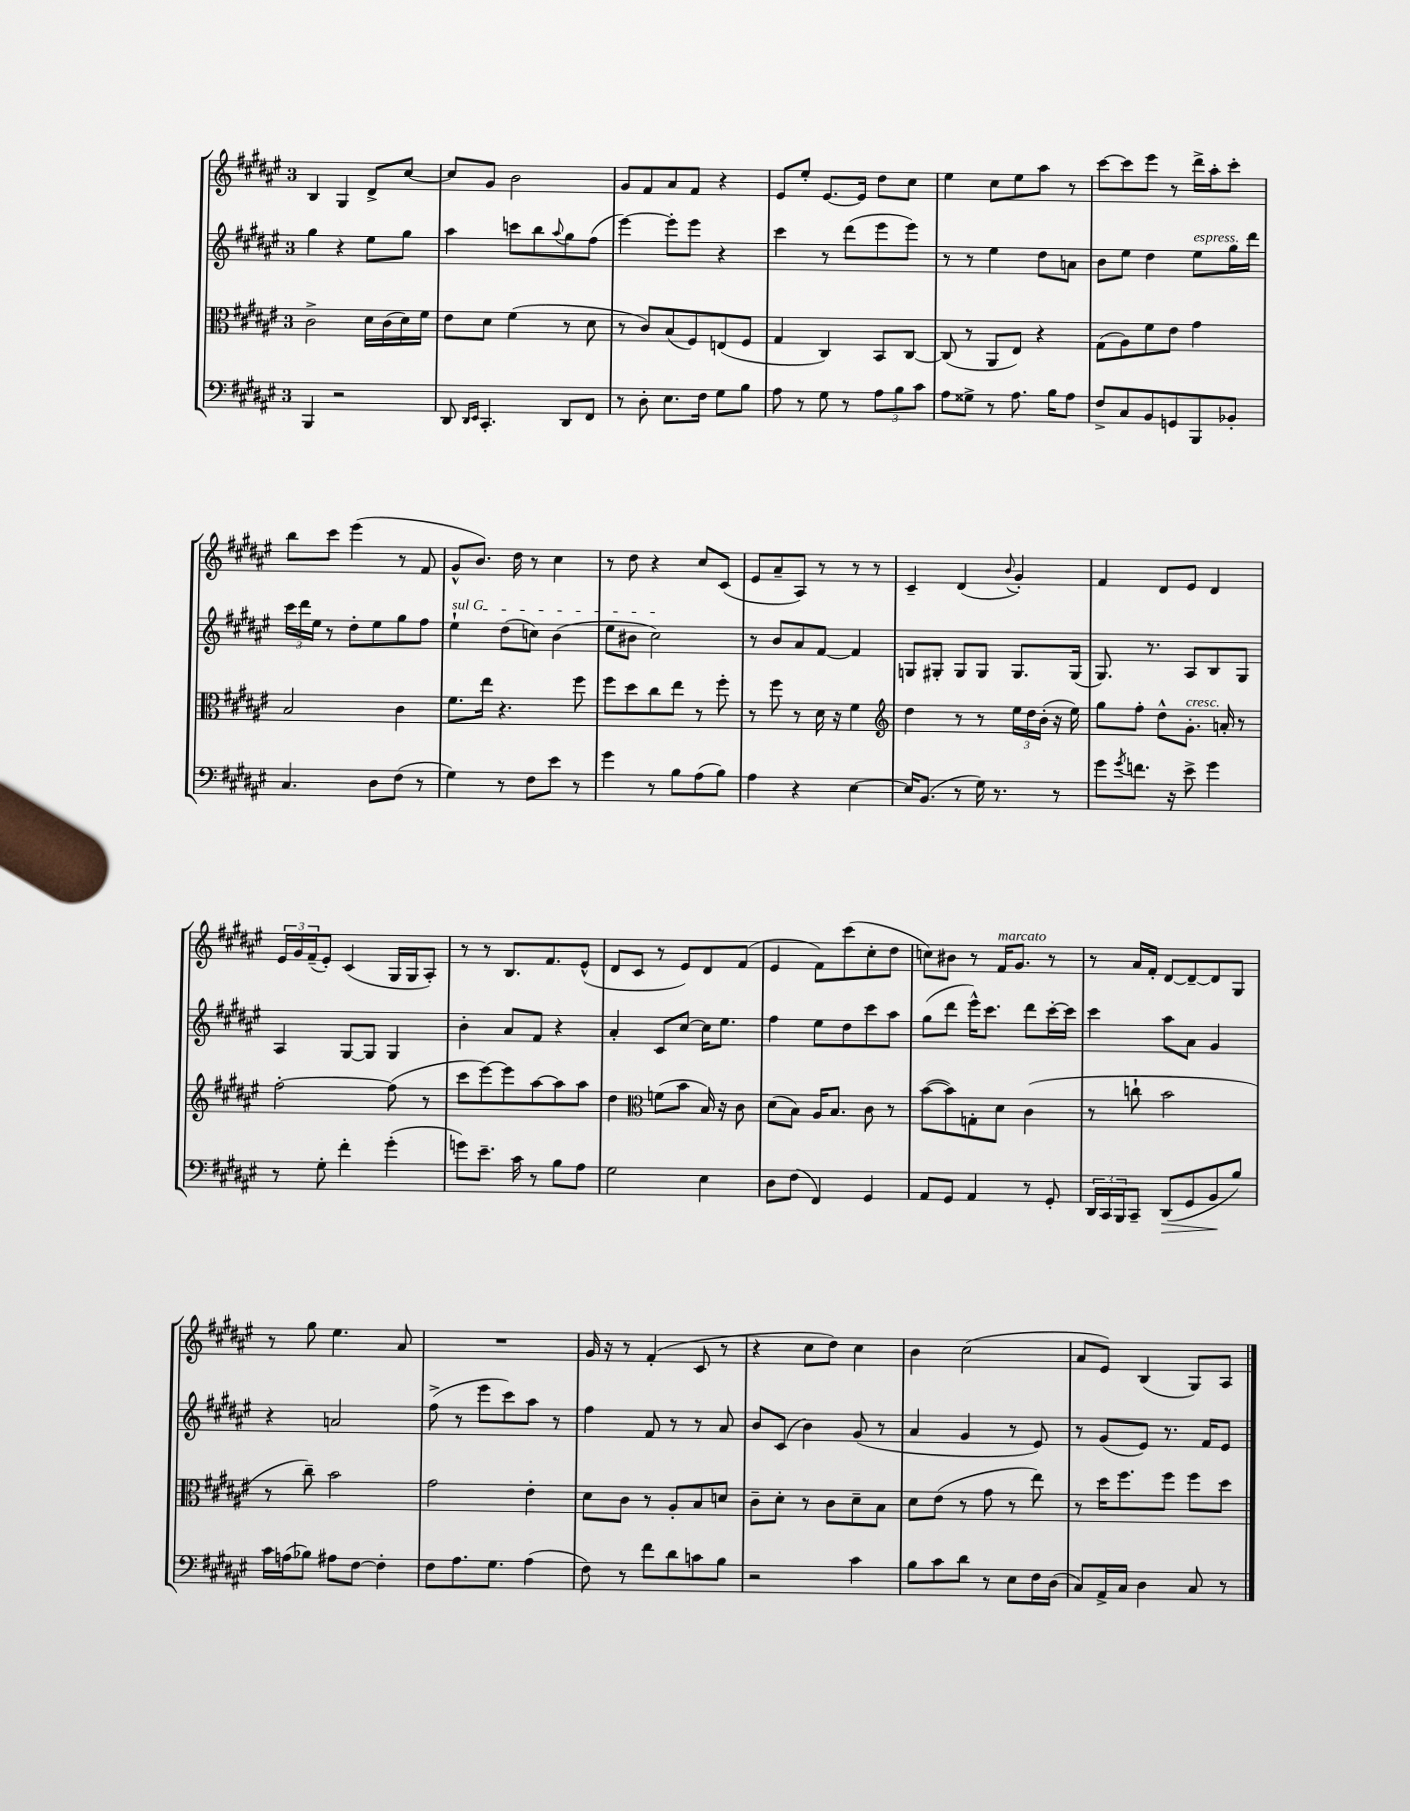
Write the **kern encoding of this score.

**kern	**kern	**kern	**kern
*staff4	*staff3	*staff2	*staff1
*clefF4	*clefC3	*clefG2	*clefG2
*k[f#c#g#d#a#e#]	*k[f#c#g#d#a#e#]	*k[f#c#g#d#a#e#]	*k[f#c#g#d#a#e#]
*M3/4	*M3/4	*M3/4	*M3/4
4BBB/	2c#^\	4gg#\	4B/
2r	.	4r	4G#/
.	16d#\LL	8ee#\L	8d#^/L
.	(16c#\	.	.
.	16d#\)	8gg#\J	[8cc#/J
.	16f#\JJ	.	.
=	=	=	=
8DD#/	8e#\L	4aa#\	8cc#/]L
16qqDD#/LL	.	.	.
16qqEE#/JJ	.	.	.
4.CC#'/	8d#\J	.	8g#/J
.	(4f#\	8ccc\L	2b\
.	.	8bb\	.
.	.	8qqaa#/	.
8DD#/L	8r	8gg#\	.
8FF#/J	8d#\	(8ff#\J	.
=	=	=	=
8r	8r	[4eee#\)	8g#/L
8D#'\	8c#/L)	.	8f#/
8.E#\L	(8B/	8eee#'\]L	8a#/
.	8F#/)	8eee#\J	8f#/J
16F#\Jk	.	.	.
8G#\L	(8E/	4r	4r
8B\J	8F#/J	.	.
=	=	=	=
8A#\	4G#/	4ccc#\	8e#/L
8r	.	.	8ee#'/J
8G#\	4C#/)	8r	[8.e#/L
8r	.	(8ddd#\L	.
.	.	.	16e#/]Jk
12A#\L	8BB/L	8eee#\	8dd#\L
12B\	.	.	.
.	[8C#/J	8eee#\J)	8cc#\J
12c#\J	.	.	.
=	=	=	=
8A#\L	(8C#/]	8r	4ee#\
8G##^\J	8r	8r	.
8r	8AA#/L	4ee#\	8cc#\L
8.A#\	8E#/J)	.	8ee#\
.	4r	8dd#\L	8aa#\J
16B\LK	.	.	.
8A#\J	.	8a\J	8r
=	=	=	=
8F#^/L	(8G#\L	8b\L	[8ccc#\L
8C#/	8A#\)	8ee#\J	8ccc#\]
8BB/	8f#\	4dd#\	8eee#\J
8GG/	8e#\J	.	8r
8BBB/	4g#\	8ee#\L	16ddd#^\LL
.	.	.	16aa#'\J
8BB-'/J	.	16gg#\L	8ccc#'\J
.	.	16ddd#\JJ	.
=	=	=	=
4.C#/	2B/	24ccc#\LL	8bb\L
.	.	24ddd#\	.
.	.	24ee#\JJ	.
.	.	8r	8ccc#\J
.	.	8dd#'\L	(4eee#\
8D#\L	.	8ee#\	.
(8F#\J	4c#\	8gg#\	8r
8r	.	8ff#\J	8f#/
=	=	=	=
4G#\)	8.f#\L	4ee#`\	8g#^^/L
.	.	.	8.b/J)
.	16ee#\Jk	.	.
8r	4.r	(8dd#\L	.
.	.	.	16dd#\
8F#\L	.	8cc\J)	8r
8e#\J	.	(4b\	4cc#\
8r	8ff#\	.	.
=	=	=	=
4g#\	8ff#\L	8ee#\L	8r
.	8dd#\	8b#\J	8dd#\
8r	8cc#\	2cc#\)	4r
8B\L	8ee#\J	.	.
(8A#\	8r	.	8cc#/L
8B\J)	8ff#'\	.	(8c#/J
=	=	=	=
4A#\	8r	8r	8e#/L
.	8ff#\	8b/L	8a#~/
4r	8r	8a#/	8A#/J)
.	16d#\	[8f#/J	8r
.	16r	.	.
[4E#\	4f#\	4f#/]	8r
.	.	.	8r
=	=	=	=
*	*clefG2	*	*
16E#/]LK	4dd#\	8G/L	4c#~/
(8.BB/J	.	.	.
.	.	8G#'/J	.
8r	8r	8G#/L	(4d#/
16G#\)	8r	8G#/J	.
8.r	.	.	.
.	.	.	8qqb/
.	24ee#\LL	8.G#/L	4g#'/)
.	24dd#\	.	.
.	(24b'\JJ	.	.
8r	16r	.	.
.	16ee#\)	(16G#/Jk	.
=	=	=	=
8g#\L	8gg#\L	8.G#/)	4f#/
8qg#/	.	.	.
8.f\J	8ff#'\J	.	.
.	.	8.r	.
.	8dd#^^\L	.	8d#/L
16r	.	.	.
8e#^\	8.g#'\J	8A#/L	8e#/J
4g#\	.	8B/	4d#/
.	16a'/	.	.
.	8r	8G#/J	.
=	=	=	=
8r	[2ff#'\	4A#/	24e#/LL
.	.	.	24g#/
.	.	.	(24f#~/J
8G#'\	.	.	8e#'/J)
4f#'\	.	[8G#/L	(4c#/
.	.	8G#/]J	.
(4g#'\	(8ff#\]	4G#/	16G#/LL
.	.	.	16G#/J
.	8r	.	8A#'/J)
=	=	=	=
8g\L)	8ccc#\L	4b'\	8r
8.e#~\J	[8eee#\)	.	8r
.	8eee#\]	8a#/L	8.B/L
16c#\	.	.	.
8r	[8aa#\	8f#/J	.
.	.	.	8.f#/
8B\L	8aa#\]	4r	.
8A#\J	8aa#\J	.	(8e#^^/J
=	=	=	=
2G#\	4dd#\	4a#'/	8d#/L
.	.	.	8c#/J
*	*clefC3	*	*
.	(8f\L	8c#/L	8r
.	8b\J	[8cc#/J	8e#/L)
4E#\	16B/)	16cc#\]LK	8d#/
.	16r	8.ee#\J	.
.	8c#\	.	(8f#/J
=	=	=	=
8D#\L	(8d#\L	4ff#\	4e#/
(8F#\J	8B\J)	.	.
4FF#/)	16A#/LK	8ee#\L	8f#\L)
.	8.B/J	.	.
.	.	8dd#\	(8ccc#\
4GG#/	8c#\	8ccc#\	8cc#'\
.	8r	8aa#\J	8dd#\J
=	=	=	=
8AA#/L	([8b\L	(8gg#\L	8cc\L)
8GG#/J	8b\])	8ddd#\J	8b#\J
4AA#/	8G'\	16eee#^^\LK)	8r
.	.	8.ccc#\J	.
.	8d#\J	.	16f#/LK
.	.	.	8.g#/J
8r	(4c#\	8ddd#\L	.
8GG#'/	.	[16ccc#'\L	8r
.	.	16ccc#\]JJ	.
=	=	=	=
24DD#/LL	8r	4ccc#\	8r
24CC#/	.	.	.
24BBB/J	.	.	.
8CC#~/J	8cc`\	.	16a#/LL
.	.	.	16f#'/JJ
(8DD#/L	2b\	8aa#\L	[8d#/L
8GG#/	.	8a#\J	8d#~/_
8BB/	.	4g#/	8d#/]
8B/J)	.	.	8G#/J
=	=	=	=
16c#\LL	8r	4r	8r
(16A\J	.	.	.
8B-\J)	8cc#~\)	.	8gg#\
8A#\L	2b\	2a/	4.ee#\
[8F#\J	.	.	.
4F#'\]	.	.	.
.	.	.	8a#/
=	=	=	=
8F#\L	2g#\	(8ff#^\	2.r
8.A#\	.	8r	.
.	.	8eee#\L	.
8.G#\J	.	.	.
.	.	8ccc#\)	.
(4A#\	4e#'\	8aa#\J	.
.	.	8r	.
=	=	=	=
8F#\)	8d#\L	4ff#\	16g#/
.	.	.	16r
8r	8c#\J	.	8r
8f#\L	8r	8f#/	(4f#'/
8d#\	8A#'/L	8r	.
8c\	8B/	8r	8c#/
8B\J	8d/J	8a#/	8r
=	=	=	=
2r	8c#~\L	8b/L	4r
.	8d#'\J	(8c#/J	.
.	8r	4b\)	8cc#\L
.	8c#\L	.	8dd#\J)
4c#\	8d#~\	(8g#/	4cc#\
.	8B\J	8r	.
=	=	=	=
8B\L	8d#\L	4a#/	4b\
8c#\	(8e#\J	.	.
8d#\J	8r	4g#/	(2cc#\
8r	8g#\	.	.
8E#\L	8r	8r	.
16F#\L	8ee#\)	8e#/)	.
(16D#\JJ	.	.	.
=	=	=	=
8C#/L)	8r	8r	8a#/L
16AA#^/L	16dd#\LK	(8g#/L	8e#/J)
16C#/JJ	8.ff#\	.	.
4D#\	.	8e#/J)	(4B/
.	8ff#\J	8.r	.
8C#/	8ff#\L	.	8G#/L)
.	.	16f#/LK	.
8r	8dd#\J	8e#/J	8A#/J
==	==	==	==
*-	*-	*-	*-
